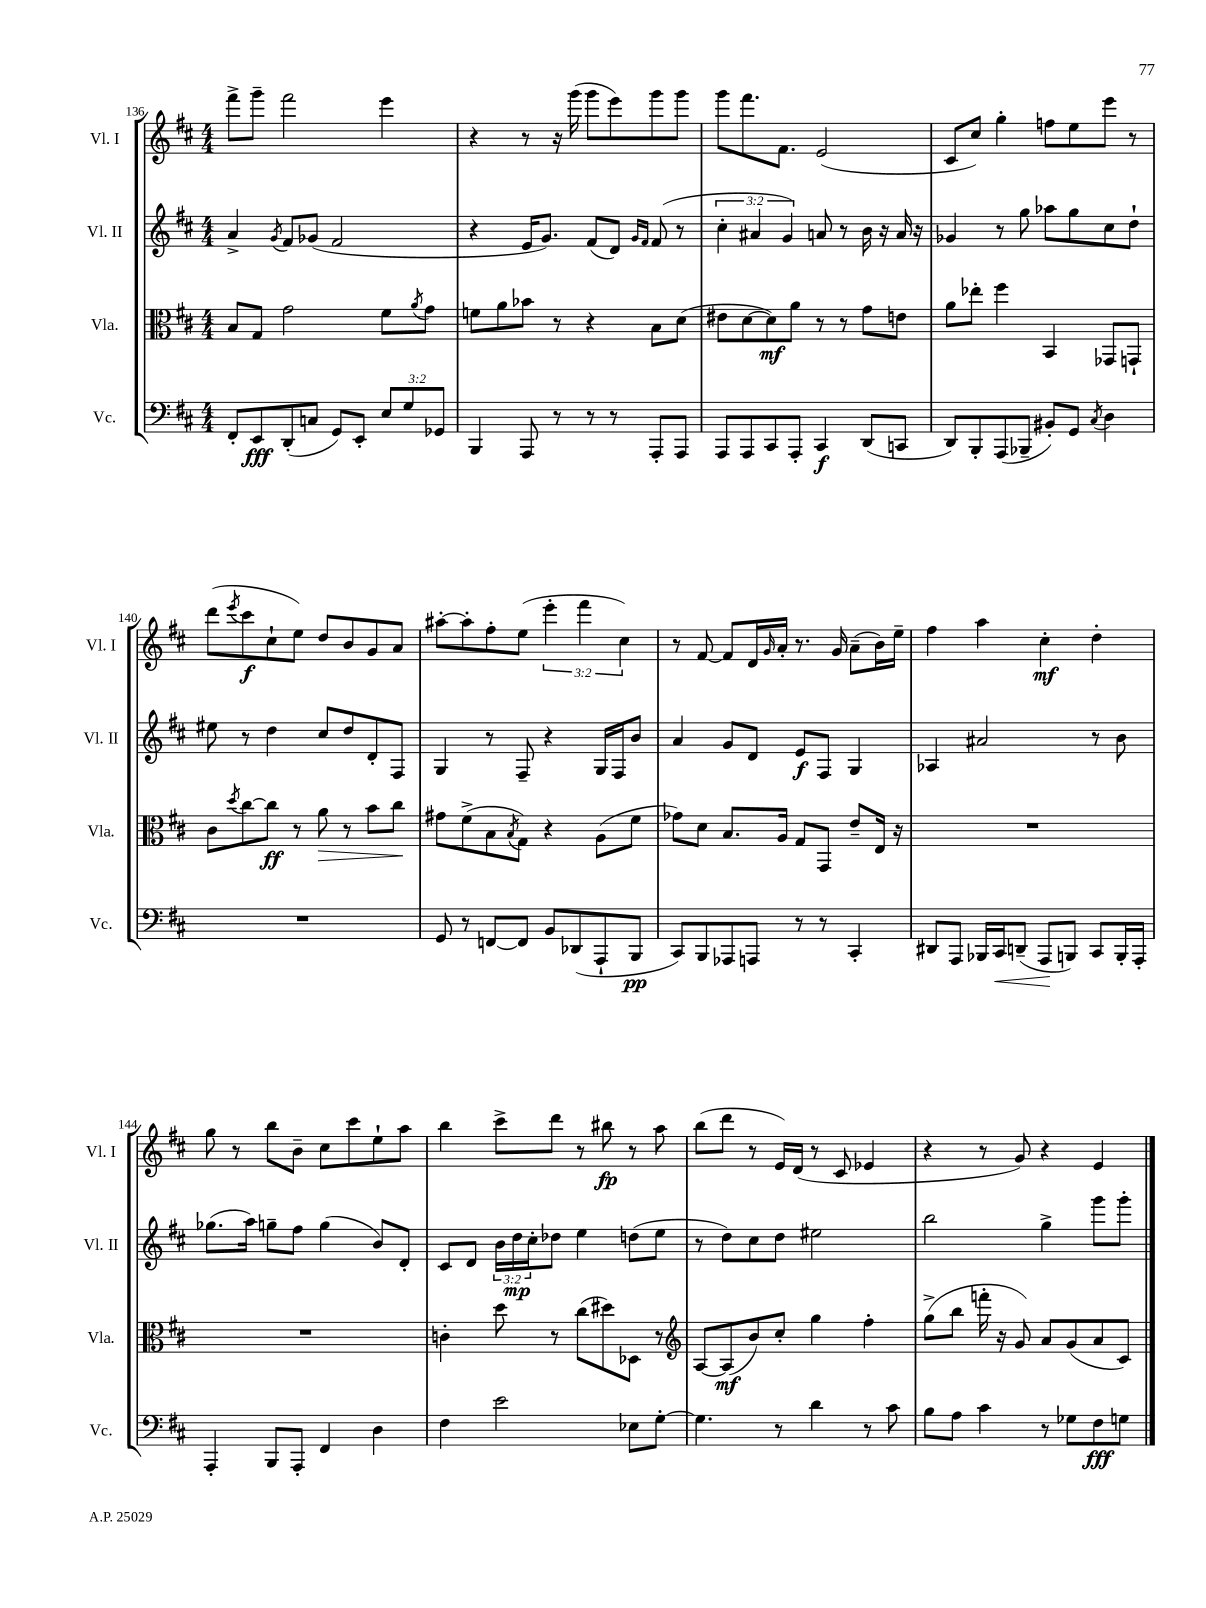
<<
\new StaffGroup <<
\new Staff = "s0" \with { instrumentName = "Vl. I" shortInstrumentName = "Vl. I" } {
    \clef treble \key d \major \numericTimeSignature \time 4/4 \override Staff.TupletNumber.text = #tuplet-number::calc-fraction-text
    fis'''8-> g'''8-- fis'''2 e'''4 |
    r4 r8 r16 g'''16( g'''8 e'''8) g'''8 g'''8 |
    g'''8 fis'''8. fis'8. e'2( |
    cis'8 cis''8) g''4-. f''8 e''8 e'''8 r8 |
    d'''8( \acciaccatura { e'''8 } cis'''8\f cis''8-! e''8) d''8 b'8 g'8 a'8 |
    ais''8~-. ais''8-. fis''8-. e''8( \tuplet 3/2 { e'''4-. fis'''4 cis''4) } |
    r8 fis'8~ fis'8 d'16 \grace { g'16 } a'16-. r8. g'16 a'8--( b'16) e''16-- |
    fis''4 a''4 cis''4-.\mf d''4-. |
    g''8 r8 b''8 b'8-- cis''8 cis'''8 e''8-! a''8 |
    b''4 cis'''8-> d'''8 r8 bis''8\fp r8 a''8 |
    b''8( d'''8 r8 e'16) d'16( r8 cis'8 ees'4 |
    r4 r8 g'8) r4 e'4 \bar "|." |
}
\new Staff = "s1" \with { instrumentName = "Vl. II" shortInstrumentName = "Vl. II" } {
    \clef treble \key d \major \numericTimeSignature \time 4/4 \override Staff.TupletNumber.text = #tuplet-number::calc-fraction-text
    a'4-> \acciaccatura { g'8 } fis'8 ges'8( fis'2 |
    r4 e'16 g'8.) fis'8( d'8) \grace { g'16 fis'16 } fis'8( r8 |
    \tuplet 3/2 { cis''4-. ais'4 g'4) } a'8 r8 b'16 r16 a'16 r16 |
    ges'4 r8 g''8 aes''8 g''8 cis''8 d''8-! |
    eis''8 r8 d''4 cis''8 d''8 d'8-. fis8 |
    g4 r8 fis8-- r4 g16 fis16 b'8 |
    a'4 g'8 d'8 e'8\f fis8 g4 |
    aes4 ais'2 r8 b'8 |
    ges''8.( a''16) g''8-- fis''8 g''4( b'8) d'8-. |
    cis'8 d'8 \tuplet 3/2 { b'16 d''16\mp cis''16-. } des''8 e''4 d''8( e''8 |
    r8 d''8) cis''8 d''8 eis''2 |
    b''2 g''4-> g'''8 g'''8-. \bar "|." |
}
\new Staff = "s2" \with { instrumentName = "Vla." shortInstrumentName = "Vla." } {
    \clef alto \key d \major \numericTimeSignature \time 4/4
    b8 g8 g'2 fis'8 \acciaccatura { a'8 } g'8 |
    f'8 a'8 bes'8 r8 r4 b8 d'8( |
    eis'8 d'8~ d'8\mf) a'8 r8 r8 g'8 e'8 |
    a'8 ees''8-. fis''4 b,4 ges,8 g,8-! |
    cis'8 \acciaccatura { d''8 } cis''8~ cis''8\ff r8 a'8\> r8 b'8 cis''8\! |
    gis'8 fis'8->( b8 \acciaccatura { b8 } g8) r4 a8( fis'8 |
    ges'8) d'8 b8. a16 g8 g,8 e'8-- e16 r16 |
    R1 |
    R1 |
    c'4-. d''8 r8 cis''8( dis''8) des8 r8 |
    \clef treble a8~ a8\mf( b'8) cis''8-. g''4 fis''4-. |
    g''8->( b''8 f'''16-. r16 g'8) a'8 g'8( a'8 cis'8) \bar "|." |
}
\new Staff = "s3" \with { instrumentName = "Vc." shortInstrumentName = "Vc." } {
    \clef bass \key d \major \numericTimeSignature \time 4/4 \override Staff.TupletNumber.text = #tuplet-number::calc-fraction-text
    fis,8-. e,8\fff d,8-.( c8 g,8) e,8-. \tuplet 3/2 { e8 g8 ges,8 } |
    b,,4 a,,8 r8 r8 r8 a,,8-. a,,8 |
    a,,8 a,,8 cis,8 a,,8-. cis,4\f d,8( c,8 |
    d,8) b,,8-. a,,8( bes,,8-- bis,8-.) g,8 \acciaccatura { cis8 } d4 |
    R1 |
    g,8 r8 f,8~ f,8 b,8 des,8( a,,8-! b,,8\pp |
    cis,8) b,,8 aes,,8 a,,8 r8 r8 cis,4-. |
    dis,8 a,,8 bes,,16 cis,16\< d,8--( a,,8\! b,,8) cis,8 b,,16-. a,,16-. |
    a,,4-. b,,8 a,,8-. fis,4 d4 |
    fis4 e'2 ees8 g8~-. |
    g4. r8 d'4 r8 cis'8 |
    b8 a8 cis'4 r8 ges8 fis8\fff g8 \bar "|." |
}
>>
>>
\layout { \context { \Score currentBarNumber = #136 } }
